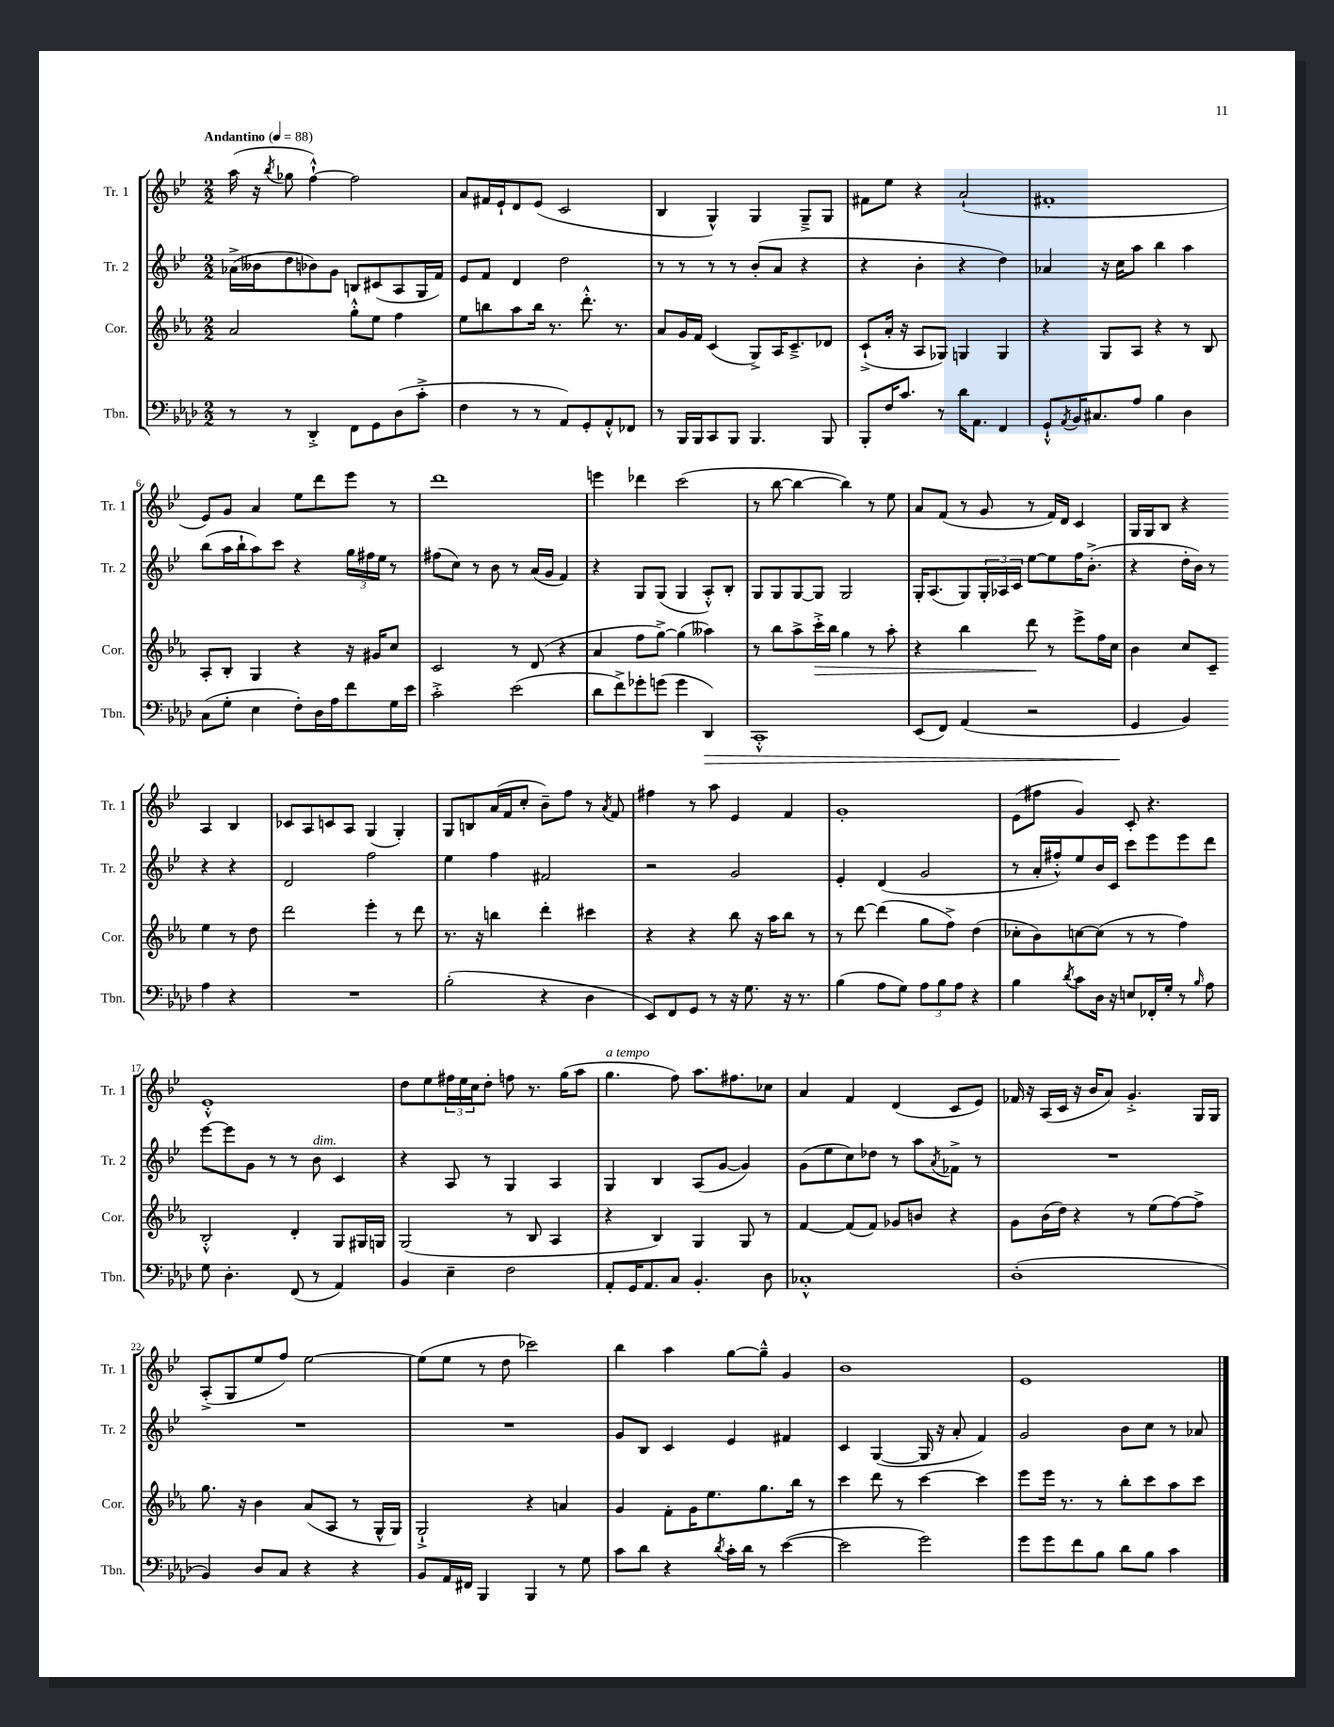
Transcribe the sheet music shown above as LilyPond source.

<<
\new StaffGroup <<
\new Staff = "s0" \with { instrumentName = "Tr. 1" shortInstrumentName = "Tr. 1" } {
    \clef treble \key bes \major \numericTimeSignature \time 2/2 \tempo "Andantino" 4 = 88
    a''16( r16 \acciaccatura { bes''8 } ges''8 f''4~-!-^) f''2 |
    a'8 fis'16 ees'16-! d'8 ees'8( c'2 |
    bes4 g4-^) g4 g8---> g8 |
    fis'8 ees''8 r4 a'2-!( |
    fis'1-. |
    ees'8) g'8 a'4 ees''8 d'''8 ees'''8 r8 |
    d'''1 |
    e'''4 des'''4 c'''2( |
    r8 bes''8~ bes''4~ bes''4) r8 ees''8 |
    a'8 f'8( r8 g'8 r8 f'16) d'16 c'4 |
    g16 g16 bes8 r4 a4 bes4 |
    ces'8 a8 c'8 a8 g4( g4-.) |
    g8 b8 a'16( f'16 c''8-. bes'8--) f''8 r8 \acciaccatura { a'8 } f'8 |
    fis''4 r8 a''8 ees'4 f'4 |
    g'1-. |
    ees'8( fis''8 g'4) c'8-. r4. |
    ees'1-.-^ |
    d''8 ees''8 \tuplet 3/2 { fis''16 ees''16 c''16 } d''8-. f''8 r8. g''16( a''8 |
    g''4.^\markup { \italic "a tempo" } f''8) a''8. fis''8. ces''8 |
    a'4 f'4 d'4( c'8 ees'8) |
    fes'16 r16 a16( c'16 r16 bes'16 a'8) g'4.-.-> g16 g16 |
    a8-.->( g8 ees''8 f''8) ees''2~ |
    ees''8( ees''8 r8 d''8 ces'''2) |
    bes''4 a''4 g''8~ g''8---^ g'4 |
    bes'1 |
    ees'1 \bar "|." |
}
\new Staff = "s1" \with { instrumentName = "Tr. 2" shortInstrumentName = "Tr. 2" } {
    \clef treble \key bes \major \numericTimeSignature \time 2/2
    aes'16->( beses'16 d''8 bes'8) g'8 b8 cis'8( a8 g16 f'16) |
    ees'8 f'8 d'4 d''2 |
    r8 r8 r8 r8 bes'8-.( a'8 r4 |
    r4 bes'4-. r4 d''4) |
    aes'4 r16 c''16 a''8 bes''4 a''4 |
    bes''8( a''16 bes''16-! a''8) c'''8 r4 \tuplet 3/2 { g''16 fis''16 ees''16 } r8 |
    fis''8( c''8) r8 bes'8 r8 a'16( g'16 f'4) |
    r4 g8 g8( g4 a8-.-^) bes8-. |
    g8 g8 g8~ g8 g2 |
    g16-. a8.( g8) \tuplet 3/2 { g16-. aes16 c'16 } ees''8~ ees''8 f''16 bes'8.-.->( |
    r4 d''16-. bes'16) r8 r4 r4 |
    d'2 f''2 |
    ees''4 f''4 fis'2 |
    r2 g'2 |
    ees'4-. d'4( g'2 |
    r8 a'16-. fis''16-.-^) ees''8 bes'16 c'16 c'''8 ees'''8 ees'''8 d'''8 |
    ees'''8~ ees'''8 g'8 r8 r8 bes'8^\markup { \italic "dim." } c'4 |
    r4 a8 r8 g4 a4 |
    g4 bes4 a8( g'8~ g'4) |
    g'8( ees''8 c''8) des''8 r8 a''8 \acciaccatura { a'8 } fes'8-> r8 |
    R1 |
    R1 |
    R1 |
    g'8 bes8 c'4 ees'4 fis'4 |
    c'4 g4~( g16 r16 a'8-. f'4) |
    g'2 bes'8 c''8 r8 aes'8 \bar "|." |
}
\new Staff = "s2" \with { instrumentName = "Cor." shortInstrumentName = "Cor." } {
    \clef treble \key ees \major \numericTimeSignature \time 2/2
    aes'2 g''8-.-^ ees''8 f''4 |
    ees''8 b''8 aes''8 b''16 r8. d'''8.-.-^ r8. |
    aes'8 g'16 f'16 c'4( g8->) aes16 c'8.---> des'8 |
    c'8-!->( aes'16-. r16 aes8 ges8) g4 g4 |
    r4 g8 aes8 r4 r8 bes8 |
    aes8-. bes8-. g4 r4 r16 gis'16 c''8 |
    c'2 r8 d'8( r4 |
    aes'4 f''8 g''8~->) g''4( aeses''4) |
    r8 bes''8 aes''8-> c'''16-.->\> bes''16 g''4 r8 aes''8-. |
    r4 bes''4 d'''8\! r8 ees'''8-> f''16 c''16 |
    bes'4 c''8 c'8-- ees''4 r8 d''8 |
    d'''2 ees'''4-. r8 d'''8 |
    r8. r16 b''4 d'''4-. cis'''4 |
    r4 r4 bes''8 r16 aes''16 bes''8 r8 |
    r8 d'''8~ d'''4( g''8 f''8->) d''4( |
    ces''8-. bes'8) c''8~ c''8( r8 r8 f''4) |
    bes2-.-^ d'4-. g8 gis16 g16 |
    g2( r8 bes8 aes4 |
    r4 bes4) g4 g8 r8 |
    f'4~ f'8( f'8) ges'8 b'8 r4 |
    g'8 bes'16( d''16) r4 r8 ees''8( f''8~) f''8-> |
    g''8. r16 bes'4 aes'8( aes8 r8 g16-^ g16) |
    g2-!-> r4 a'4 |
    g'4 f'8-. g'16 ees''8. g''8. bes''16 r8 |
    c'''4 d'''8 r8 c'''4~ c'''4 |
    ees'''8 ees'''16 r8. r8 bes''8-. c'''8 aes''8 c'''8 \bar "|." |
}
\new Staff = "s3" \with { instrumentName = "Tbn." shortInstrumentName = "Tbn." } {
    \clef bass \key aes \major \numericTimeSignature \time 2/2
    r8 r8 des,4-.-> f,8 g,8 des8( c'8-.-> |
    f4 r8 r8 aes,8) g,8-. aes,8-.-^ fes,8 |
    r8 bes,,16 bes,,16 c,8 bes,,8 bes,,4. bes,,8 |
    bes,,8-. f16 c'8. r8 des'16 aes,8. f,4 |
    g,8-!-^ \acciaccatura { aes,8 } bes,16 cis8. aes8 bes4 des4 |
    c8( g8-. ees4 f8-.) des16 aes16 f'8 g16 ees'16 |
    c'2-.-> ees'2( |
    des'8 f'8->) ges'8-. g'8( g'4 des,4\>) |
    c,1-.-^ |
    ees,8( f,8) aes,4( r2 |
    g,4\! bes,4) aes4 r4 |
    R1 |
    bes2-.( r4 des4 |
    ees,8) f,8 g,8 r8 r16 g8. r16 r8. |
    bes4( aes8 g8) \tuplet 3/2 { aes8 bes8 aes8 } r4 |
    bes4 \acciaccatura { des'8 } c'8 des16 r16 e8 fes,16-. g16-. r8 \grace { bes16 } aes8 |
    g8 des4.-. f,8( r8 aes,4) |
    bes,4 ees4-- f2 |
    aes,8-. g,16 aes,8. c8 bes,4.-. des8 |
    ces1-.-^ |
    des1-.( |
    bes,4) des8 c8 r4 r4 |
    bes,8 aes,16 fis,16 bes,,4 bes,,4 r8 g8 |
    c'8 des'8 r4 \acciaccatura { des'8 } c'16-. des'16 r8 ees'4~( |
    ees'2 g'2) |
    g'8 g'8 f'8 bes8 des'8 bes8 c'4 \bar "|." |
}
>>
>>
